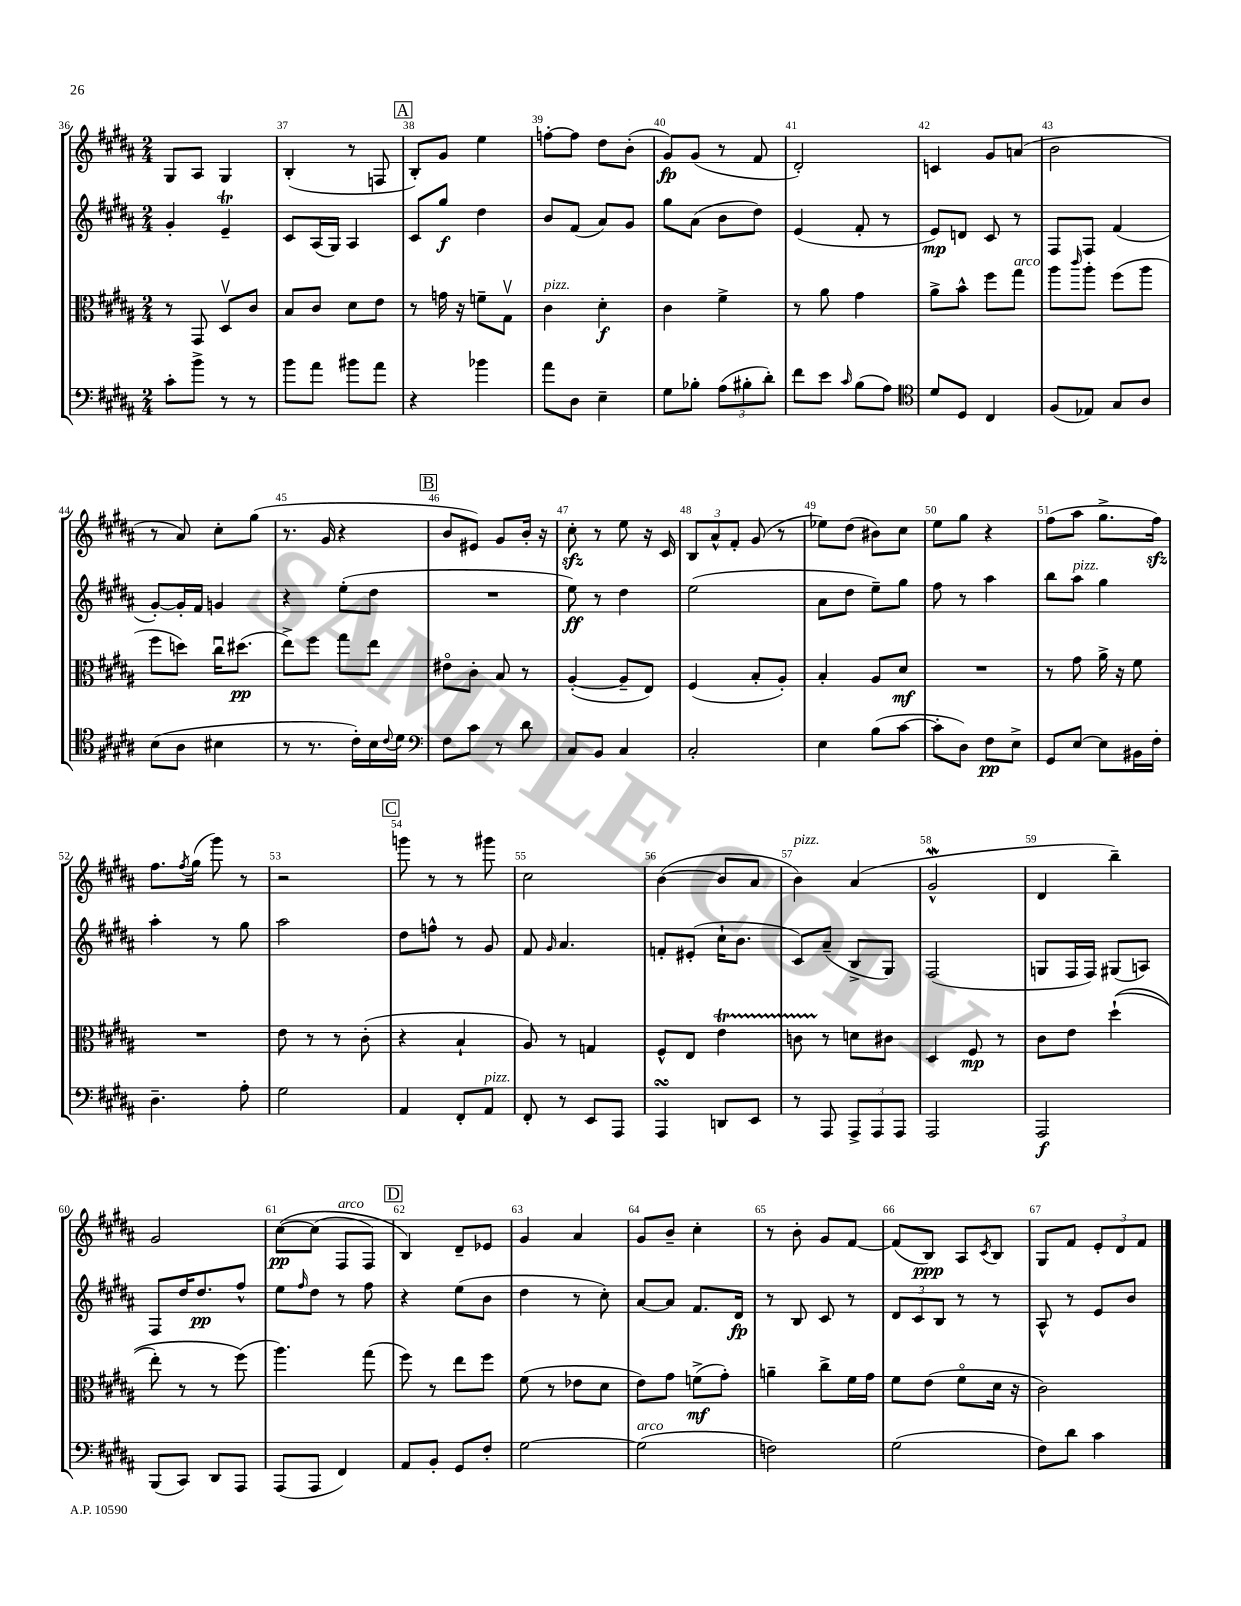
<<
\new StaffGroup <<
\new Staff = "s0" {
    \clef treble \key b \major \numericTimeSignature \time 2/4
    gis8 ais8 gis4 |
    b4-.( r8 f8 |
    \mark \markup { \box "A" } b8-.) gis'8 e''4 |
    f''8~-. f''8 dis''8 b'8-.( |
    gis'8\fp) gis'8( r8 fis'8 |
    dis'2-.) |
    c'4 gis'8 a'8( |
    b'2 |
    r8 ais'8) cis''8-. gis''8( |
    r8. gis'16 r4 |
    \mark \markup { \box "B" } b'8 eis'8) gis'8 b'16-. r16 |
    cis''8-.\sfz r8 e''8 r16 cis'16 |
    \tuplet 3/2 { b8 ais'8-^ fis'8-. } gis'8( r8 |
    ees''8) dis''8( bis'8) cis''8 |
    e''8 gis''8 r4 |
    fis''8( ais''8 gis''8.-> fis''16\sfz) |
    fis''8. \acciaccatura { fis''8 } gis''16( gis'''8) r8 |
    r2 |
    \mark \markup { \box "C" } g'''8 r8 r8 gis'''8 |
    cis''2 |
    b'4~( b'8 ais'8 |
    b'4^\markup { \italic "pizz." }) ais'4( |
    gis'2-^\mordent |
    dis'4 b''4--) |
    gis'2 |
    cis''8~\pp\( cis''8( fis8^\markup { \italic "arco" } fis8) |
    \mark \markup { \box "D" } b4\) dis'8-- ees'8 |
    gis'4 ais'4 |
    gis'8 b'8-- cis''4-. |
    r8 b'8-. gis'8 fis'8~ |
    fis'8( b8\ppp) ais8 \acciaccatura { cis'8 } b8 |
    gis8 fis'8 \tuplet 3/2 { e'8-. dis'8 fis'8 } \bar "|." |
}
\new Staff = "s1" {
    \clef treble \key b \major \numericTimeSignature \time 2/4
    gis'4-. e'4--\trill |
    cis'8 ais16( gis16) ais4 |
    \mark \markup { \box "A" } cis'8 gis''8\f dis''4 |
    b'8 fis'8( ais'8) gis'8 |
    gis''8 ais'8( b'8 dis''8) |
    e'4( fis'8-. r8 |
    e'8\mp) d'8 cis'8 r8 |
    fis8 fis8 fis'4( |
    gis'8~-.) gis'16-. fis'16 g'4 |
    r4 e''8-.( dis''8 |
    \mark \markup { \box "B" } R2 |
    e''8\ff) r8 dis''4 |
    e''2( |
    ais'8 dis''8 e''8--) gis''8 |
    fis''8 r8 ais''4 |
    b''8 ais''8^\markup { \italic "pizz." } gis''4 |
    ais''4-. r8 gis''8 |
    ais''2 |
    \mark \markup { \box "C" } dis''8 f''8-^ r8 gis'8 |
    fis'8 \grace { gis'16 } ais'4. |
    f'8-. eis'8-.( cis''16-! b'8. |
    cis'8) ais'8--( b8-> gis8) |
    fis2( |
    g8 fis16 fis16) gis8( a8) |
    fis8 dis''16 dis''8.\pp fis''8-^ |
    e''8 \grace { fis''16 } dis''8 r8 fis''8 |
    \mark \markup { \box "D" } r4 e''8( b'8 |
    dis''4 r8 cis''8-.) |
    ais'8~ ais'8 fis'8. dis'16\fp |
    r8 b8 cis'8 r8 |
    \tuplet 3/2 { dis'8 cis'8 b8 } r8 r8 |
    ais8-^ r8 e'8 b'8 \bar "|." |
}
\new Staff = "s2" {
    \clef alto \key b \major \numericTimeSignature \time 2/4
    r8 gis,8 dis8\upbow cis'8 |
    b8 cis'8 dis'8 e'8 |
    \mark \markup { \box "A" } r8 g'16 r16 f'8-- gis8\upbow |
    cis'4^\markup { \italic "pizz." } dis'4-.\f |
    cis'4 fis'4-> |
    r8 ais'8 gis'4 |
    ais'8-> b'8-^ fis''8 gis''8^\markup { \italic "arco" } |
    ais''8 \grace { cis'''16 } ais''8-. fis''8( ais''8 |
    fis''8 d''8) cis''16\downbow dis''8.\pp( |
    e''8->) fis''8 gis''8 e''8 |
    \mark \markup { \box "B" } eis'8\flageolet cis'8-. b8 r8 |
    ais4~-.( ais8-- e8) |
    fis4( b8-. ais8-.) |
    b4-. ais8 dis'8\mf |
    R2 |
    r8 gis'8 ais'16-> r16 fis'8 |
    R2 |
    e'8 r8 r8 cis'8-.( |
    \mark \markup { \box "C" } r4 b4-! |
    ais8) r8 g4 |
    fis8-^ e8 e'4\startTrillSpan |
    c'8 r8\stopTrillSpan d'8 cis'8 |
    dis4 fis8\mp r8 |
    cis'8 e'8 dis''4-!(\( |
    e''8-.) r8 r8 fis''8(\) |
    ais''4.) gis''8( |
    \mark \markup { \box "D" } fis''8) r8 e''8 fis''8 |
    fis'8( r8 ees'8 dis'8 |
    e'8) gis'8 f'8->\mf( gis'8-.) |
    a'4-- cis''8-> fis'16 gis'16 |
    fis'8 e'8( fis'8\flageolet dis'16 r16 |
    cis'2) \bar "|." |
}
\new Staff = "s3" {
    \clef bass \key b \major \numericTimeSignature \time 2/4
    cis'8-. b'8-> r8 r8 |
    b'8 ais'8 bis'8 ais'8 |
    \mark \markup { \box "A" } r4 bes'4 |
    ais'8 dis8 e4-- |
    gis8 bes8-. \tuplet 3/2 { ais8( bis8-. dis'8-.) } |
    fis'8 e'8 \grace { cis'16 } b8( ais8) |
    \clef tenor dis'8 dis8 cis4 |
    fis8( ees8) gis8 ais8 |
    b8( ais8 bis4 |
    r8 r8. cis'16-.) b16 \appoggiatura { cis'8 } dis'16 |
    \mark \markup { \box "B" } \clef bass fis8 cis'8 r8 dis'8 |
    cis8 b,8 cis4 |
    cis2-. |
    e4 b8( cis'8~ |
    cis'8-. dis8) fis8\pp e8-> |
    gis,8 e8~ e8 bis,16 fis16-. |
    dis4.-- ais8-. |
    gis2 |
    \mark \markup { \box "C" } ais,4 fis,8-. ais,8^\markup { \italic "pizz." } |
    fis,8-. r8 e,8 ais,,8 |
    ais,,4\turn d,8 e,8 |
    r8 ais,,8 \tuplet 3/2 { ais,,8-> ais,,8 ais,,8 } |
    ais,,2 |
    ais,,2\f |
    b,,8( cis,8) dis,8 ais,,8 |
    ais,,8( ais,,8 fis,4) |
    \mark \markup { \box "D" } ais,8 b,8-. gis,8 fis8-. |
    gis2~ |
    gis2^\markup { \italic "arco" }( |
    f2) |
    gis2( |
    fis8) dis'8 cis'4 \bar "|." |
}
>>
>>
\layout { \context { \Score currentBarNumber = #36 \override BarNumber.break-visibility = ##(#f #t #t) barNumberVisibility = #all-bar-numbers-visible } }
